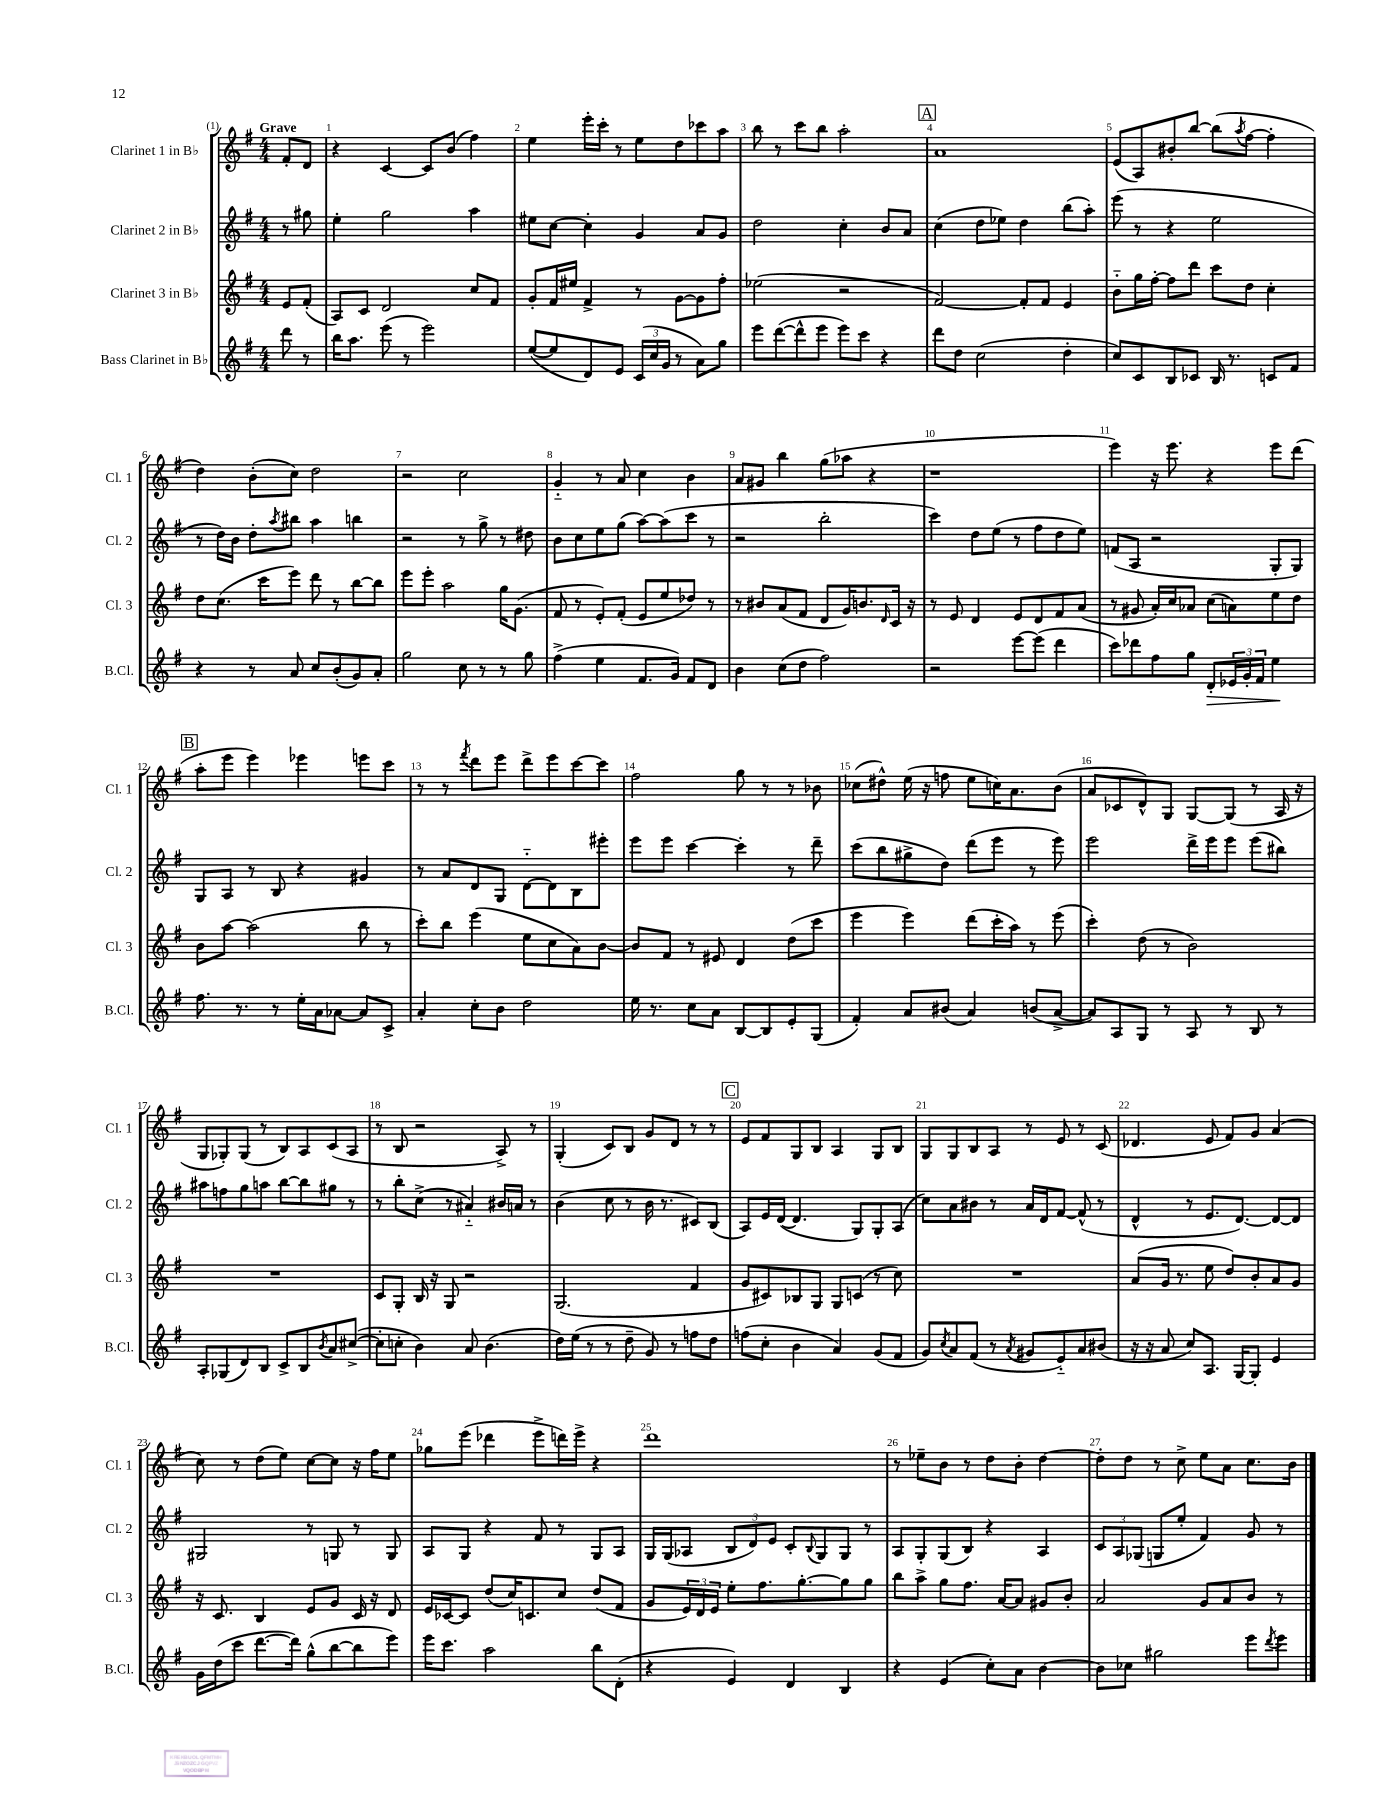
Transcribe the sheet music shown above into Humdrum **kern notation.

**kern	**dynam	**kern	**kern	**kern
*part4	*part4	*part3	*part2	*part1
*staff4	*staff4	*staff3	*staff2	*staff1
*I"Bass Clarinet in B♭	*	*I"Clarinet 3 in B♭	*I"Clarinet 2 in B♭	*I"Clarinet 1 in B♭
*I'B.Cl.	*	*I'Cl. 3	*I'Cl. 2	*I'Cl. 1
*clefG2	*	*clefG2	*clefG2	*clefG2
*k[f#]	*	*k[f#]	*k[f#]	*k[f#]
*M4/4	*	*M4/4	*M4/4	*M4/4
=	=	=	=	=
!	!	!	!	!LO:TX:a:B:t=Grave
8ddd\	.	8e/L	8r	8f#'/L
8r	.	(8f#'/J	8gg#X\	8d/J
=1	=1	=1	=1	=1
16bb\KL	.	8A/L)	4ee'\	4r
8.aa\J	.	.	.	.
.	.	8c/J	.	.
(8eee\	.	2d/	2gg\	[4c/
8r	.	.	.	.
2eee\)	.	.	.	8c/L]
.	.	.	.	(8b/J
.	.	8cc/L	4aa\	4ff#\)
.	.	8f#/J	.	.
=2	=2	=2	=2	=2
([8ee/L	.	8g'/L	8ee#X\L	4ee\
8ee/]	.	16f#/L	[8cc\J	.
.	.	16ee#X/JJ	.	.
8d/)	.	4f#^/	4cc'\]	16eee'\LL
.	.	.	.	16ccc'\JJ
8e/J	.	.	.	8r
(24c/LL	.	8r	4g/	8ee\L
24cc/	.	.	.	.
24g/JJ	.	.	.	.
8r	.	[8g\L	.	8dd\
8a\L)	.	8g\]	8a/L	8ccc-X\
8gg\J	.	8ff#'\J	8g/J	8aa\J
=3	=3	=3	=3	=3
8eee\L	.	(2ee-X\	2dd\	8bb\
([8ddd\	.	.	.	8r
8ddd^^\]	.	.	.	8ccc\L
8eee\J	.	.	.	8bb\J
8eee\L)	.	2r	4cc'\	2aa'\
8ccc\J	.	.	.	.
4r	.	.	8b/L	.
.	.	.	8a/J	.
!!LO:REH:place=s1:t=A
=4	=4	=4	=4	=4
8ddd\L	.	[2f#/)	(4cc\	1a
8dd\J	.	.	.	.
(2cc\	.	.	8dd\L	.
.	.	.	8ee-X\J)	.
.	.	8f#'/L]	4dd\	.
.	.	8f#/J	.	.
4dd'\	.	4e/	(8bb\L	.
.	.	.	8aa'\J)	.
=5	=5	=5	=5	=5
8cc/L)	.	8b\L	(8eee\	(8e/L
8c/	.	16gg\L	8r	8A/)
.	.	[16ff#'\JJ	.	.
8B/	.	8ff#\L]	4r	8b#X'/
8c-X/J	.	8ddd\J	.	[8bb/J
16B/	.	8ccc\L	2ee\	(8bb\L]
8.r	.	.	.	.
.	.	.	.	8qaa/
.	.	8dd\J	.	[8ff#\J
8cn/L	.	4cc'\	.	4ff#'\]
8f#/J	.	.	.	.
!!LO:LB:g=z
=6	=6	=6	=6	=6
4r	.	8dd\L	8r	4dd\)
.	.	(8.cc\J	16dd\LL)	.
.	.	.	16b\JJ	.
8r	.	.	8dd'\L	(8b'\L
.	.	16ccc\KL	.	.
.	.	.	8qaa/	.
8a/	.	8eee\J)	8bb#X\J	8cc\J)
8cc/L	.	8ddd\	4aa\	2dd\
(8b'/	.	8r	.	.
8g/)	.	[8bb\L	4bbn\	.
8a'/J	.	8bb\J]	.	.
=7	=7	=7	=7	=7
2gg\	.	8eee\L	2r	2r
.	.	8eee'\J	.	.
.	.	2aa\	.	.
8cc\	.	.	8r	2cc\
8r	.	.	8gg^\	.
8r	.	16gg\KL	8r	.
.	.	(8.g\J	.	.
8gg\	.	.	8dd#X\	.
=8	=8	=8	=8	=8
(4ff#^\	.	8f#/	8b\L	4g/
.	.	8r	8cc\	.
4ee\	.	8e'/L)	8ee\	8r
.	.	(8f#'/J	(8gg\J	8a/
8.f#/L	.	8e/L	[8aa\L)	4cc\
.	.	8ee/	(8aa\]	.
16g/Jk)	.	.	.	.
8f#/L	.	8dd-X/J)	8ccc\J	4b\
8d/J	.	8r	8r	.
=9	=9	=9	=9	=9
4b\	.	8r	2r	8a/L
.	.	8b#X/L	.	8g#X/J
(8cc\L	.	(8a/	.	4bb\
8dd\J	.	8f#/J	.	.
2ff#\)	.	8d/L	2bb'\	(8gg\L
.	.	16g/K)	.	8aa-X\J
.	.	8.bn/	.	.
.	.	.	.	4r
.	.	16qqd/	.	.
.	.	16c/Jk	.	.
.	.	16r	.	.
=10	=10	=10	=10	=10
2r	.	8r	4ccc\)	1r
.	.	8e/	.	.
.	.	4d/	8dd\L	.
.	.	.	(8ee\J	.
[8eee\L	.	8e/L	8r	.
(8eee\J]	.	8d/	8ff#\L	.
4ddd\	.	8f#/	8dd\	.
.	.	(8a/J	8ee\J)	.
=11	=11	=11	=11	=11
8ccc\L)	.	8r	(8fn/L	4eee\)
8ddd-X\	.	8g#X/	8A/J	.
8ff#\	.	16a'/LL)	2r	16r
.	.	16cc/J	.	8.eee\
8gg\J	.	8a-X/J	.	.
!	!LO:HP:b	!	!	!
8d'/L	>	(8cc\L	.	4r
24e-X/L	.	8an\)	.	.
24g'/	.	.	.	.
24f#/JJ	.	.	.	.
4ee\	.	8ee\	8G'/L	8eee\L
.	.	8dd\J	8G/J)	(8ddd\J
.	]	.	.	.
!!LO:LB:g=z
!!LO:REH:place=s1:t=B
=12	=12	=12	=12	=12
8.ff#\	.	8b\L	8G/L	8aa'\L
.	.	[8aa\J	8A/J	8eee\J
8.r	.	.	.	.
.	.	(2aa\]	8r	4eee\)
8r	.	.	8B/	.
16ee'\LL	.	.	4r	4eee-X\
16a\J	.	.	.	.
[8a-X\J	.	.	.	.
8a-/L]	.	8bb\	4g#X/	8eeen\L
8c^/J	.	8r	.	8ccc\J
=13	=13	=13	=13	=13
4a'/	.	8ccc'\L)	8r	8r
.	.	8bb\J	8a/L	8r
.	.	.	.	8qfff#/
8cc'\L	.	(4eee\	8d/	8ddd\L
8b\J	.	.	8G/J	8eee\J
2dd\	.	8ee\L	[8d\L	8ddd^\L
.	.	8cc\	8d\]	8eee\
.	.	8a\)	8B\	[8ccc\
.	.	[8b\J	8eee#X'\J	8ccc\J]
=14	=14	=14	=14	=14
16ee\	.	8b/L]	8eee\L	2ff#\
8.r	.	.	.	.
.	.	8f#/J	8eee\J	.
8cc\L	.	8r	[4ccc\	.
8a\J	.	8e#X/	.	.
[8B/L	.	4d/	4ccc'\]	8gg\
8B/]	.	.	.	8r
8e'/	.	(8dd\L	8r	8r
(8G/J	.	8ccc\J	8ddd~\	8b-X\
=15	=15	=15	=15	=15
4f#'/)	.	4eee\	(8ccc\L	(8cc-X\L
.	.	.	8bb\	8dd#X^^\J)
8a/L	.	4eee\)	8gg#X^\	(16ee\
.	.	.	.	16r
(8b#X/J	.	.	8dd\J)	8ffn\
4a/)	.	(8ddd\L	(8ddd\L	8ee\L
.	.	16ccc'\L	8eee\J	16ccn\K)
.	.	16aa\JJ)	.	8.a\
(8bn/L	.	8r	8r	.
[8a^/J	.	(8eee\	8eee\)	(8b\J
=16	=16	=16	=16	=16
8a/L])	.	4ccc'\)	2eee\	8a/L
8A/	.	.	.	8c-X/
8G/J	.	(8dd\	.	8d^^/)
8r	.	8r	.	8G/J
8A/	.	2b\)	16ddd^\LL	[8G/L
.	.	.	16eee\J	.
8r	.	.	8eee\J	(8G/J]
8B/	.	.	(8eee\L	8r
8r	.	.	8bb#X\J)	16A/
.	.	.	.	16r
!!LO:LB:g=z
=17	=17	=17	=17	=17
8A'/L	.	1r	8aa#X\L	8G/L
(8G-X/	.	.	8ffn\	8G-X'/)
8d/)	.	.	8gg\	(8G-/J
8B/J	.	.	8aan\J	8r
8c^/L	.	.	[8bb\L	8B/L)
8B/	.	.	8bb\]	8A/
8qb/	.	.	.	.
8a/	.	.	8gg#X\J	(8c/
([8cc#X^/J	.	.	8r	8A/J
=18	=18	=18	=18	=18
8cc#'\L]	.	8c/L	8r	8r
8ccn'\J	.	8G'/J	8bb'\L	8B/
4b\)	.	16B/	(8cc^\J	2r
.	.	16r	.	.
.	.	8G/	8r	.
8a/	.	2r	4a#X/)	.
(4.b\	.	.	.	.
.	.	.	16b#X/LL	8A^/)
.	.	.	16an/JJ	.
.	.	.	8r	8r
=19	=19	=19	=19	=19
16dd\LL)	.	(2.G/	(4b\	(4G'/
(16ee\JJ	.	.	.	.
8r	.	.	.	.
8r	.	.	8cc\	8c/L)
8dd~\	.	.	8r	8B/J
8g/)	.	.	16b\	8g/L
.	.	.	8.r	.
8r	.	.	.	8d/J
8ffn\L	.	4f#/	8c#X/L)	8r
8dd\J	.	.	(8B/J	8r
!!LO:REH:place=s1:t=C
=20	=20	=20	=20	=20
(8ffn\L	.	8g/L	8A/L)	8e/L
8cc'\J	.	8c#X/)	16e/L	8f#/
.	.	.	([16d/JJ	.
4b\	.	8B-X/	4.d/]	8G/
.	.	8G/J	.	8B/J
4a/)	.	8G/L	.	4A/
.	.	(8cn/J	8G/L)	.
(8g/L	.	8r	8G'/	8G/L
8f#/J	.	8cc\)	(8A/J	8B/J
=21	=21	=21	=21	=21
8g/L)	.	1r	8cc\L)	8G/L
8qcc/	.	.	.	.
8a/	.	.	8a\	8G/
(8f#/J	.	.	8b#X\J	8B/
8r	.	.	8r	8A/J
8qa/	.	.	.	.
8g#X/L	.	.	16a/LL	8r
.	.	.	16d/J	.
8e/)	.	.	[8f#/J	8e/
8a/	.	.	(8f#^^/]	8r
(8b#X/J	.	.	8r	(8c/
=22	=22	=22	=22	=22
16r	.	(8a/L	4d^^/	4.d-X/
16r	.	.	.	.
8a/	.	16g/Jk	.	.
.	.	8.r	.	.
8cc/L)	.	.	8r	.
8.A/J	.	8ee\	8.e/L	8e/
.	.	8dd/L)	.	8f#/L)
[16G/KL	.	.	[8.d/J)	.
8G'/J]	.	8b'/	.	8g/J
4e/	.	8a/	8d/L_	(4a/
.	.	8g/J	8d/J]	.
!!LO:LB:g=z
=23	=23	=23	=23	=23
16g\LL	.	16r	2G#X/	8cc\)
(16dd\J	.	8.c/	.	.
8ccc\J	.	.	.	8r
[8.ddd\L	.	4B/	.	(8dd\L
.	.	.	.	8ee\J)
16ddd\Jk])	.	.	.	.
(8gg^^\L	.	8e/L	8r	[8cc\L
[8bb\	.	8g/J	8Gn/	8cc\J]
8bb\]	.	16c/	8r	16r
.	.	16r	.	16ff#\KL
8eee\J)	.	8d/	8G/	8ee\J
=24	=24	=24	=24	=24
16eee\KL	.	16e/LL	8A/L	8gg-X\L
8.ccc\J	.	[16c-X/J	.	.
.	.	8c-/J]	8G/J	(8eee\J
2aa\	.	(8dd/L	4r	4ddd-X\
.	.	16cc/K)	.	.
.	.	8.cn/	.	.
.	.	.	8f#/	8eee^\L
.	.	8cc/J	8r	16dddn\L)
.	.	.	.	16eee^\JJ
8bb\L	.	(8dd/L	8G/L	4r
(8d'\J	.	8f#/J	8A/J	.
=25	=25	=25	=25	=25
4r	.	8g/L	16G/LL	1ddd
.	.	.	(16G/J	.
.	.	24e/L)	8A-X/J	.
.	.	24d/	.	.
.	.	24e/JJ	.	.
4e/)	.	8ee'\L	12B/L	.
.	.	.	12d/)	.
.	.	8.ff#\	.	.
.	.	.	12e/J	.
4d/	.	.	8c'/L	.
.	.	[8.gg'\	.	.
.	.	.	8qqB/	.
.	.	.	8G/	.
4B/	.	8gg\]	8G/J	.
.	.	8gg\J	8r	.
=26	=26	=26	=26	=26
4r	.	8bb\L	8A/L	8r
.	.	8aa^\J	8G'/	8ee-X~\L
(4e/	.	8gg\L	(8G/	8b\J
.	.	8.ff#\J	8B/J)	8r
8cc'\L)	.	.	4r	8dd\L
.	.	[16a/KL	.	.
8a\J	.	8a/J]	.	8b'\J
[4b\	.	8g#X/L	4A/	[4dd\
.	.	8b'/J	.	.
=27	=27	=27	=27	=27
8b\L]	.	2a/	12c/L	8dd'\L]
.	.	.	12A/	.
8cc-X\J	.	.	.	8dd\J
.	.	.	(12G-X/J	.
2gg#X\	.	.	8Gn/L	8r
.	.	.	8ee'/J	8cc^\
.	.	8g/L	4f#/)	8ee\L
.	.	8a/	.	8a\J
8eee\L	.	8b/J	8g/	8.cc\L
8qddd/	.	.	.	.
8eee\J	.	8r	8r	.
.	.	.	.	16b\Jk
==	==	==	==	==
*-	*-	*-	*-	*-
